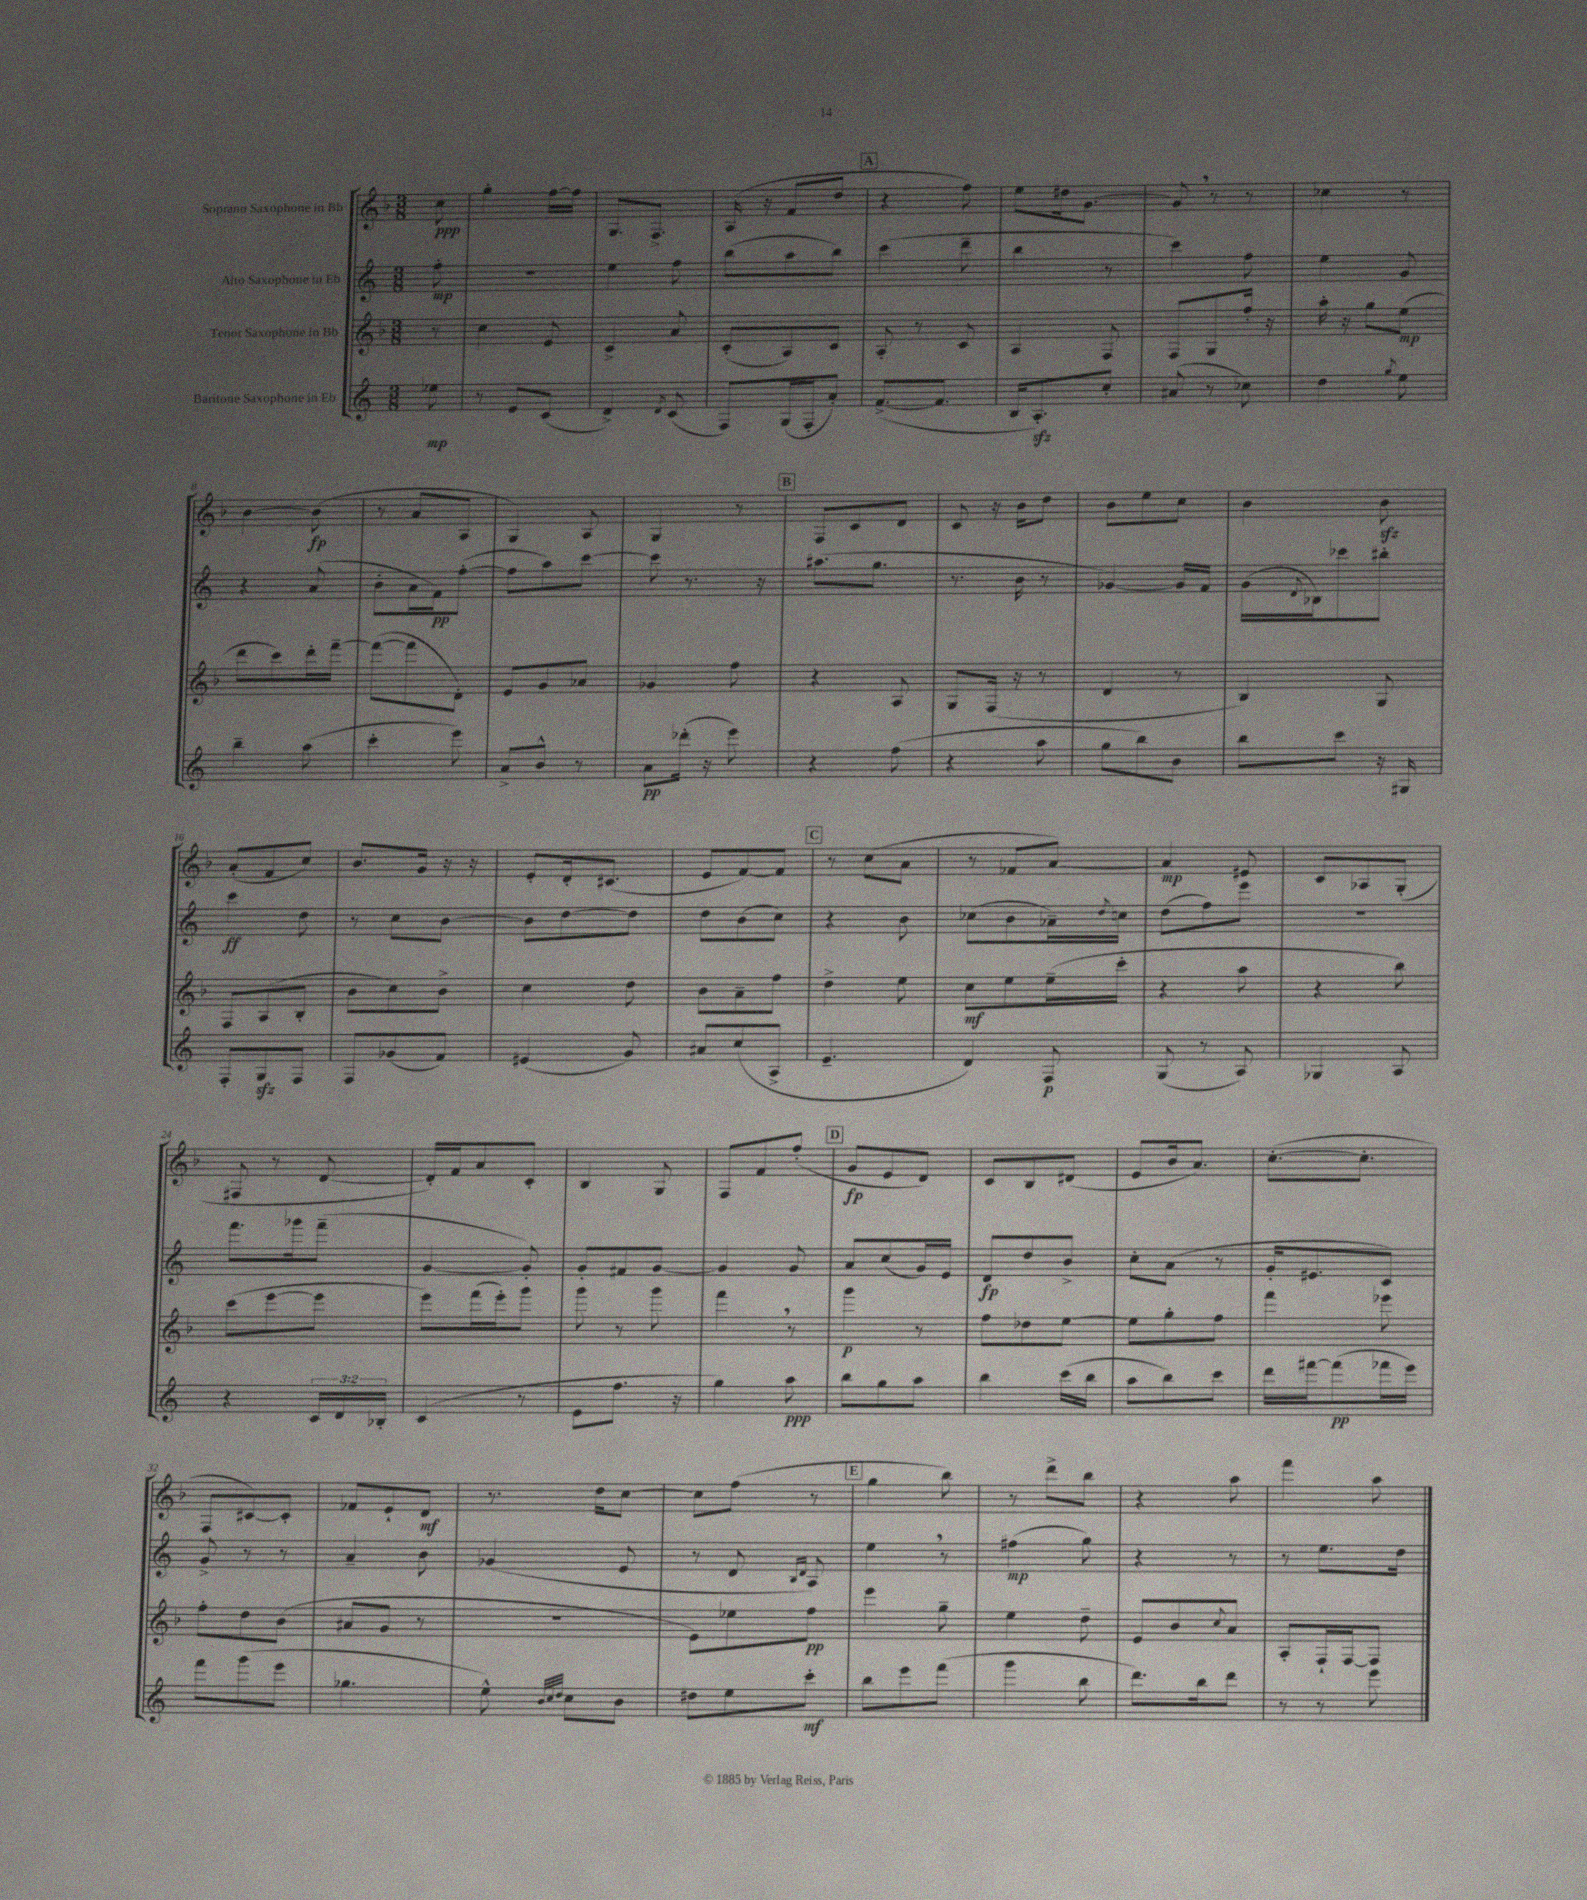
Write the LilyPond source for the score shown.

<<
\new StaffGroup <<
\new Staff = "s0" \with { instrumentName = "Soprano Saxophone in Bb" } {
    \clef treble \key f \major \numericTimeSignature \time 3/8 \partial 8
    c''8\ppp |
    g''4-. f''16~ f''16 |
    g8. f8.-> |
    a16( r16 f'8 d''8 |
    \mark \markup { \box "A" } r4 f''8) |
    e''8 dis''16 g'8.~ |
    g'8 \breathe r8 r8 |
    ces''4 r8 |
    bes'4~ bes'8\fp( |
    r8 a'8 a8 |
    g4) a8 |
    g4 r8 |
    \mark \markup { \box "B" } f8 c'8 d'8 |
    c'8 r16 bes'16 d''8 |
    bes'8 e''8 c''8 |
    bes'4 bes'8\sfz |
    a'8-.( f'8 c''8) |
    bes'8. g'16 r16 r16 |
    e'8-. d'16-. cis'8.( |
    e'8 f'8~) f'8 |
    \mark \markup { \box "C" } r8 c''8( a'8 |
    r8 fes'8 a'8~) |
    a'4\mp eis'8 |
    c'8 aes8 g8-.( |
    fis8 r8 d'8~ |
    d'16-.) f'16 a'8 c'8-. |
    bes4 g8 |
    f8 f'8 f''8-.( |
    \mark \markup { \box "D" } g'8\fp e'8 d'8) |
    c'8 bes8 dis'8( |
    e'8 bes'16 a'8.) |
    c''8.~-.( c''8.-. |
    f8 cis'8~) cis'8-. |
    fes'8 e'8-! d'8\mf |
    r8. d''16 c''8~ |
    c''8 f''8( r8 |
    \mark \markup { \box "E" } g''4 bes''8) |
    r8 d'''8-> bes''8 |
    r4 a''8 |
    f'''4 a''8 \bar "|." |
}
\new Staff = "s1" \with { instrumentName = "Alto Saxophone in Eb" } {
    \clef treble \key c \major \numericTimeSignature \time 3/8 \partial 8
    f''8-.\mp |
    R4. |
    e''4 f''8 |
    b''8( a''8 b''8) |
    \mark \markup { \box "A" } c'''4( d'''8-- |
    b''4 r8 |
    c'''4) f''8 |
    e''4 g'8 |
    r4 a'8( |
    b'8-. a'16 f'16\pp) f''8~-.( |
    f''8 a''8) c'''8~ |
    c'''8 r8. r16 |
    \mark \markup { \box "B" } ais''8.( g''8. |
    r8. b'16 r8 |
    ges'4~) ges'16 f'16 |
    g'16( \appoggiatura { d'8 } bes16) ces'''8 bis''8-. |
    c'''4\ff d''8 |
    r8 c''8 b'8~ |
    b'8 d''8~ d''8 |
    d''8 b'8( c''8) |
    \mark \markup { \box "C" } r4 b'8 |
    ces''8( b'8 aes'16--) \acciaccatura { d''8 } c''16 |
    d''8( f''8) e'''8 |
    R4. |
    f'''8. ges'''16 f'''8--( |
    g'4~ g'8-.) |
    g'8-. fis'8 g'8~ |
    g'4 g'8 |
    \mark \markup { \box "D" } a'8 c''8( g'16) e'16 |
    d'8\fp d''8 b'8-> |
    c''8-. a'8( r8 |
    g'16-. eis'8. c'8) |
    g'8-> r8 r8 |
    a'4-- b'8 |
    ges'4( e'8 |
    r8 d'8 \grace { b16 d'16 } a8) |
    \mark \markup { \box "E" } e''4 \breathe r8 |
    fis''4\mp( g''8) |
    r4 r8 |
    r8 e''8. d''16 \bar "|." |
}
\new Staff = "s2" \with { instrumentName = "Tenor Saxophone in Bb" } {
    \clef treble \key f \major \numericTimeSignature \time 3/8 \partial 8
    r8 |
    c''4 e'8 |
    c'4-> a'8 |
    c'8-.( a8) c'8 |
    \mark \markup { \box "A" } a8-. r8 c'8 |
    a4 f8 |
    f8 g8 f''16-. r16 |
    a''16-. r16 g''8 e''8\mp( |
    d'''8 c'''8) d'''16-. f'''16~-- |
    f'''8~( f'''8 d'8-.) |
    e'8 g'8 aes'8 |
    ges'4 f''8 |
    \mark \markup { \box "B" } r4 a8 |
    g8 f16( r16 r8 |
    d'4 r8 |
    bes4) g8 |
    f8 a8( bes8-. |
    bes'8 c''8) bes'8-> |
    c''4 d''8 |
    bes'8 a'8-- f''8 |
    \mark \markup { \box "C" } d''4-> e''8 |
    c''8\mf e''8 e''16--( c'''16-. |
    r4 a''8 |
    r4 bes''8) |
    c'''8( e'''8~ e'''8 |
    e'''8) f'''16( e'''16-.) g'''8 |
    g'''8 r8 g'''8 |
    f'''4 \breathe r8 |
    \mark \markup { \box "D" } g'''4\p r8 |
    f''8 des''8 e''8~ |
    e''8 g''8-. f''8 |
    f'''4 ees'''8 |
    f''8-. d''8 bes'8( |
    ais'8 g'8 r8 |
    R4. |
    e'8) ees''8 f''8\pp |
    \mark \markup { \box "E" } e'''4 g''8-- |
    e''4 d''8-- |
    e'8 bes'8 \appoggiatura { c''8 } a'8 |
    a8-. f16-! f16~ f8 \bar "|." |
}
\new Staff = "s3" \with { instrumentName = "Baritone Saxophone in Eb" } {
    \clef treble \key c \major \numericTimeSignature \time 3/8 \override Staff.TupletNumber.text = #tuplet-number::calc-fraction-text \partial 8
    ees''8\mp |
    r8 e'8 c'8( |
    d'4->) \acciaccatura { d'8 } c'8( |
    f8) g16( f16-. a'8-.) |
    \mark \markup { \box "A" } f'8.~->( f'8. |
    b16 a8.-.\sfz) c''8-. |
    ais'8( r8 ces''8) |
    d''4 \acciaccatura { g''8 } e''8 |
    b''4-- a''8( |
    c'''4-. e'''8) |
    a'8-> b'8-^ r8 |
    a'8\pp des'''16-.( r16 e'''8) |
    \mark \markup { \box "B" } r4 f''8( |
    r4 a''8 |
    g''8 b''8) b'8 |
    b''8 c'''8 r16 gis16 |
    f8-. g8\sfz f8 |
    f8 ges'8( f'8) |
    eis'4( g'8) |
    ais'8 c''8( a8-> |
    \mark \markup { \box "C" } e'4.-- |
    d'4) f8\p |
    g8( r8 a8) |
    ges4 a8 |
    r4 \tuplet 3/2 { c'16 d'16 bes16-. } |
    c'4( r8 |
    e'8 f''8. r16 |
    g''4) a''8\ppp |
    \mark \markup { \box "D" } b''8 g''8 a''8 |
    b''4 c'''16( b''16 |
    a''8 b''8) c'''8 |
    d'''16 fis'''16~ fis'''8\pp( fes'''16 e'''16) |
    f'''8 g'''8( e'''8 |
    ges''4. |
    e''8-^) \grace { b'32 c''32 d''32 } c''8 b'8 |
    dis''8 e''8 c'''8-.\mf |
    \mark \markup { \box "E" } b''8 e'''8 f'''8( |
    g'''4 b''8 |
    d'''8.) b''16 d'''8 |
    r8 r8 e'''8 \bar "|." |
}
>>
>>
